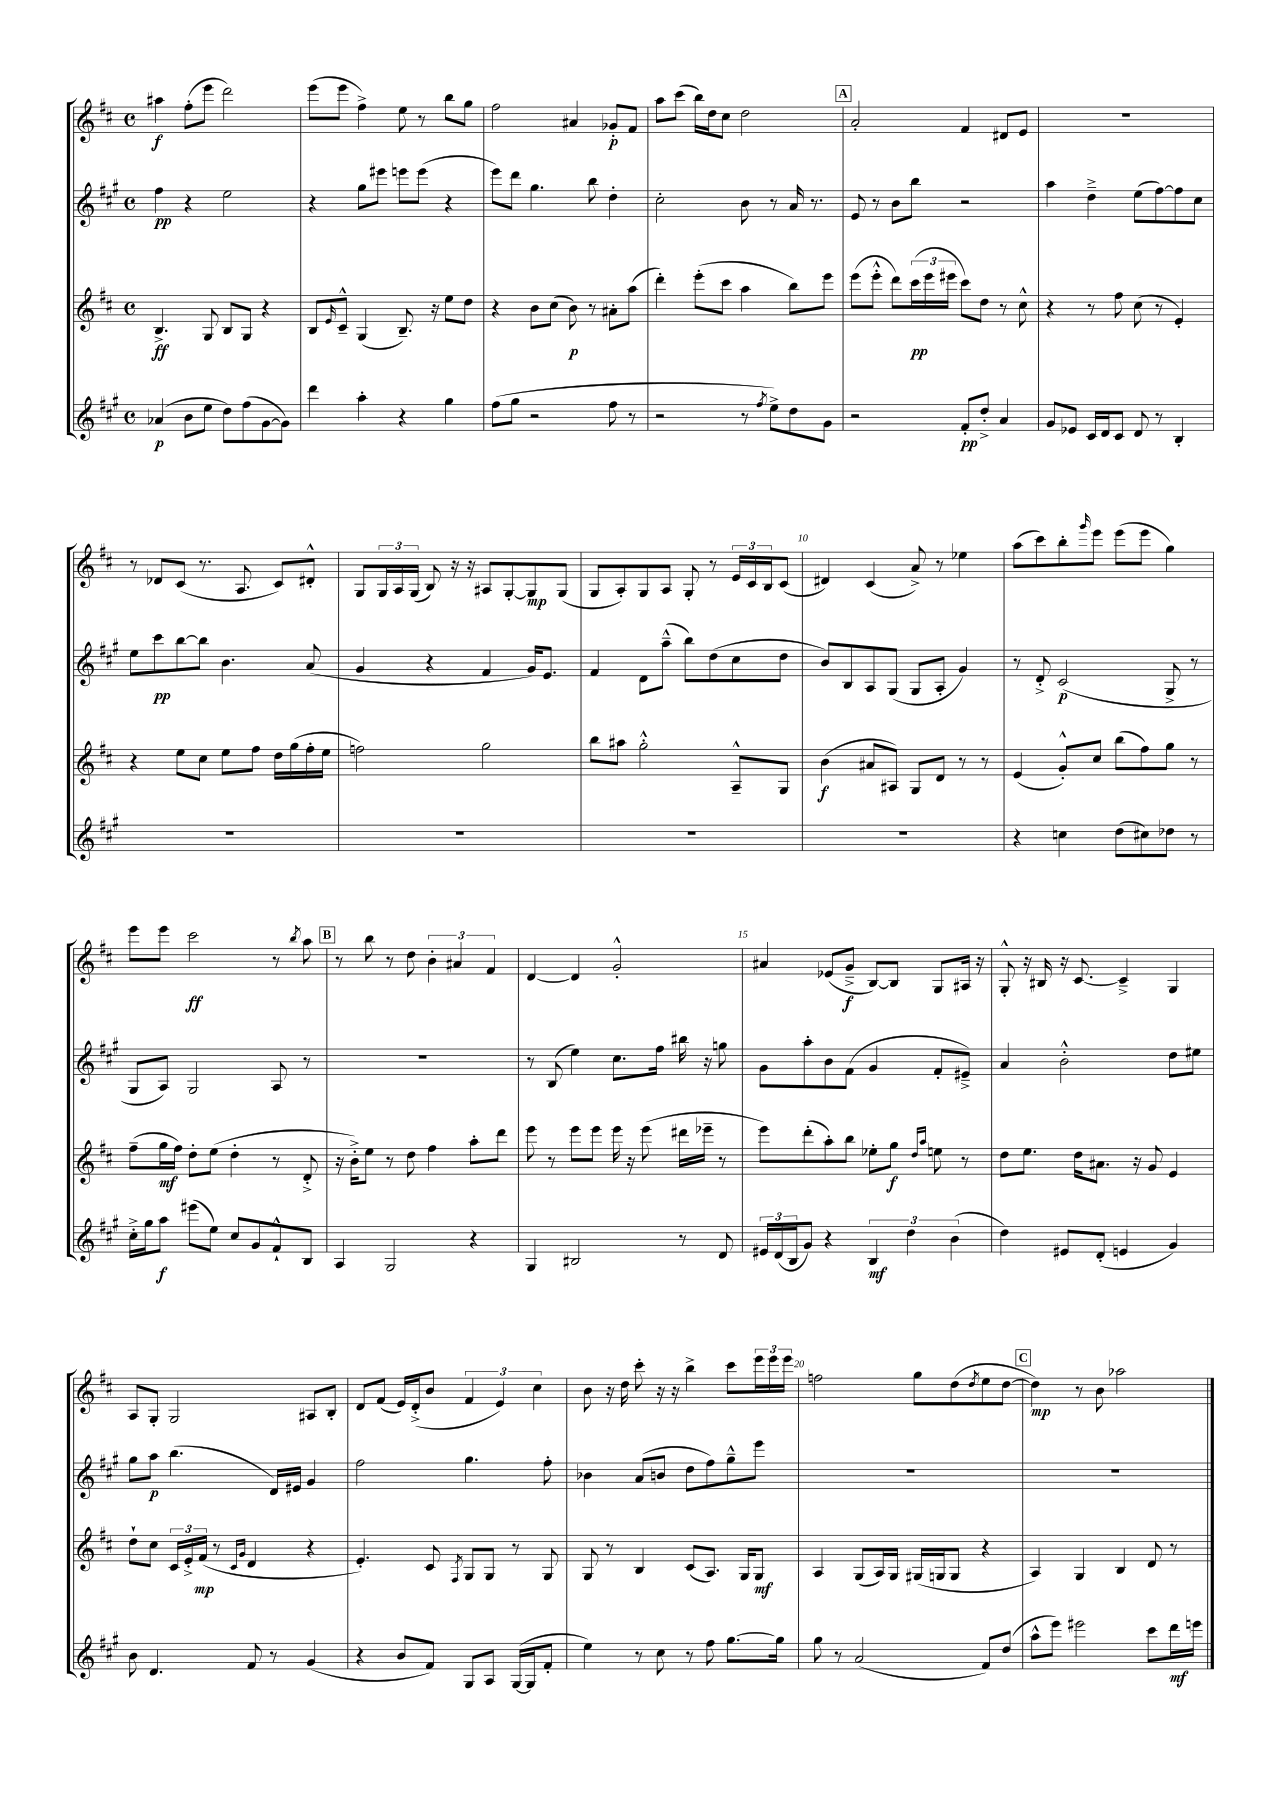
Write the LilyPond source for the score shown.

<<
\new StaffGroup <<
\new Staff = "s0" {
    \clef treble \key d \major \defaultTimeSignature \time 4/4
    ais''4\f fis''8-.( e'''8 d'''2) |
    e'''8( e'''8 fis''4->) e''8 r8 b''8 g''8 |
    fis''2 ais'4 ges'8-.\p fis'8 |
    a''8 cis'''8( b''16) d''16 cis''8 d''2 |
    \mark \markup { \box "A" } a'2-. fis'4 dis'8 e'8 |
    R1 |
    r8 des'8 cis'8( r8. a8. cis'8) dis'8-.-^ |
    g8 \tuplet 3/2 { g16 a16 g16( } b8) r16 r16 ais8 g8~-. g8\mp g8( |
    g8 a8-.) g8 a8 g8-. r8 \tuplet 3/2 { e'16 cis'16 b16 } cis'8( |
    dis'4) cis'4( a'8->) r8 ees''4 |
    a''8( cis'''8) b''8-. \grace { g'''16 } e'''8 e'''8( e'''8 g''4) |
    e'''8 e'''8 cis'''2\ff r8 \acciaccatura { b''8 } a''8 |
    \mark \markup { \box "B" } r8 b''8 r8 d''8 \tuplet 3/2 { b'4-. ais'4 fis'4 } |
    d'4~ d'4 g'2-.-^ |
    ais'4 ees'8( g'8--->\f b8~) b8 g8 ais16 r16 |
    g8-.-^ r16 bis16 r16 cis'8.~ cis'4---> g4 |
    a8 g8-. g2 ais8 b8-. |
    d'8 fis'8( e'16) d'16-.->( b'8 \tuplet 3/2 { fis'4 e'4) cis''4 } |
    b'8 r16 d''16 cis'''8-. r16 r16 b''4-> cis'''8 \tuplet 3/2 { e'''16 e'''16 e'''16 } |
    f''2 g''8 d''8( \acciaccatura { d''8 } e''8 d''8~ |
    \mark \markup { \box "C" } d''4\mp) r8 b'8 aes''2 \bar "|." |
}
\new Staff = "s1" {
    \clef treble \key a \major \defaultTimeSignature \time 4/4
    fis''4\pp r4 e''2 |
    r4 gis''8 eis'''8 e'''8 e'''8( r4 |
    e'''8) d'''8 gis''4. b''8 d''4-. |
    cis''2-. b'8 r8 a'16 r8. |
    \mark \markup { \box "A" } e'8 r8 b'8 b''8 r2 |
    a''4 d''4---> e''8( fis''8~) fis''8 cis''8 |
    e''8 cis'''8\pp b''8~ b''8 b'4. a'8( |
    gis'4 r4 fis'4 gis'16) e'8. |
    fis'4 d'8 a''8---^( b''8) d''8( cis''8 d''8 |
    b'8) b8 a8 gis8( gis8 a8-. gis'4) |
    r8 d'8-.-> cis'2\p( gis8-> r8 |
    gis8 a8) gis2 a8 r8 |
    \mark \markup { \box "B" } R1 |
    r8 b8( e''4) cis''8. fis''16 bis''16 r16 g''8 |
    gis'8 a''8-. b'8 fis'8( gis'4 fis'8-. eis'8--->) |
    a'4 b'2-.-^ d''8 eis''8 |
    gis''8 a''8\p b''4.( d'16) eis'16 gis'4 |
    fis''2 gis''4. fis''8-. |
    bes'4 a'8( b'8 d''8 fis''8) gis''8---^ e'''8 |
    R1 |
    \mark \markup { \box "C" } R1 \bar "|." |
}
\new Staff = "s2" {
    \clef treble \key d \major \defaultTimeSignature \time 4/4
    b4.->\ff g8 b8 g8 r4 |
    b8 \grace { e'16 } cis'8---^ g4( b8.--) r16 e''8 d''8 |
    r4 b'8 cis''8( b'8\p) r8 ais'8-. a''8( |
    d'''4-.) e'''8-.( cis'''8 a''4 b''8) e'''8 |
    \mark \markup { \box "A" } e'''8( e'''8-.-^ d'''8) \tuplet 3/2 { cis'''16\pp( e'''16 eis'''16 } cis'''8) d''8 r8 cis''8-^ |
    r4 r8 fis''8 cis''8( r8 e'4-.) |
    r4 e''8 cis''8 e''8 fis''8 d''16 g''16( fis''16-. e''16 |
    f''2) g''2 |
    b''8 ais''8 g''2-.-^ a8---^ g8 |
    b'4\f( ais'8 ais8) g8 d'8 r8 r8 |
    e'4( g'8-.-^) cis''8 b''8( fis''8) g''8 r8 |
    fis''8--( g''16\mf fis''16) d''8-. e''8( d''4-. r8 d'8-.-> |
    \mark \markup { \box "B" } r16 b'16-.->) e''8 r8 d''8 fis''4 a''8-. d'''8 |
    e'''8 r8 e'''8 e'''8 e'''16 r16 e'''8( dis'''16 ees'''16-- r8 |
    e'''8) d'''8-.( a''8-.) b''8 ees''8-. g''8\f \grace { d''16 a''16 } e''8 r8 |
    d''8 e''8. d''16 ais'8. r16 g'8 e'4 |
    d''8-! cis''8 \tuplet 3/2 { cis'16 e'16-.-> fis'16\mp( } r8 \grace { cis'16 g'16 } d'4 r4 |
    e'4.-.) cis'8 \acciaccatura { fis8 } g8 g8 r8 g8 |
    g8 r8 b4 cis'8( a8.) g16 g8\mf |
    a4 g8( a16) g16 gis16( g16 g8 r4 |
    \mark \markup { \box "C" } a4) g4 b4 d'8 r8 \bar "|." |
}
\new Staff = "s3" {
    \clef treble \key a \major \defaultTimeSignature \time 4/4
    aes'4\p( b'8 e''8 d''8) fis''8( gis'8~ gis'8) |
    d'''4 a''4-. r4 gis''4 |
    fis''8( gis''8 r2 fis''8 r8 |
    r2 r8 \acciaccatura { fis''8 } e''8->) d''8 gis'8 |
    \mark \markup { \box "A" } r2 fis'8-.\pp d''8-.-> a'4 |
    gis'8 ees'8 cis'16 d'16 cis'8 d'8 r8 b4-. |
    R1 |
    R1 |
    R1 |
    R1 |
    r4 c''4 d''8( cis''8) des''8 r8 |
    cis''16-.-> gis''16 a''8\f eis'''8( e''8) cis''8 gis'8 fis'8-!-^ b8 |
    \mark \markup { \box "B" } a4 gis2 r4 |
    gis4 bis2 r8 d'8 |
    \tuplet 3/2 { eis'16 d'16( b16 } gis'8) r4 \tuplet 3/2 { b4\mf d''4 b'4( } |
    d''4) eis'8 d'8-.( e'4 gis'4) |
    b'8 d'4. fis'8 r8 gis'4( |
    r4 b'8 fis'8) gis8 a8 gis16~( gis16 fis'8-. |
    e''4) r8 cis''8 r8 fis''8 gis''8.~ gis''16 |
    gis''8 r8 a'2( fis'8) d''8( |
    \mark \markup { \box "C" } a''8-^ e'''8) eis'''2 cis'''8 d'''16\mf e'''16 \bar "|." |
}
>>
>>
\layout { \context { \Score \override BarNumber.break-visibility = ##(#f #t #t) barNumberVisibility = #(every-nth-bar-number-visible 5) } }
